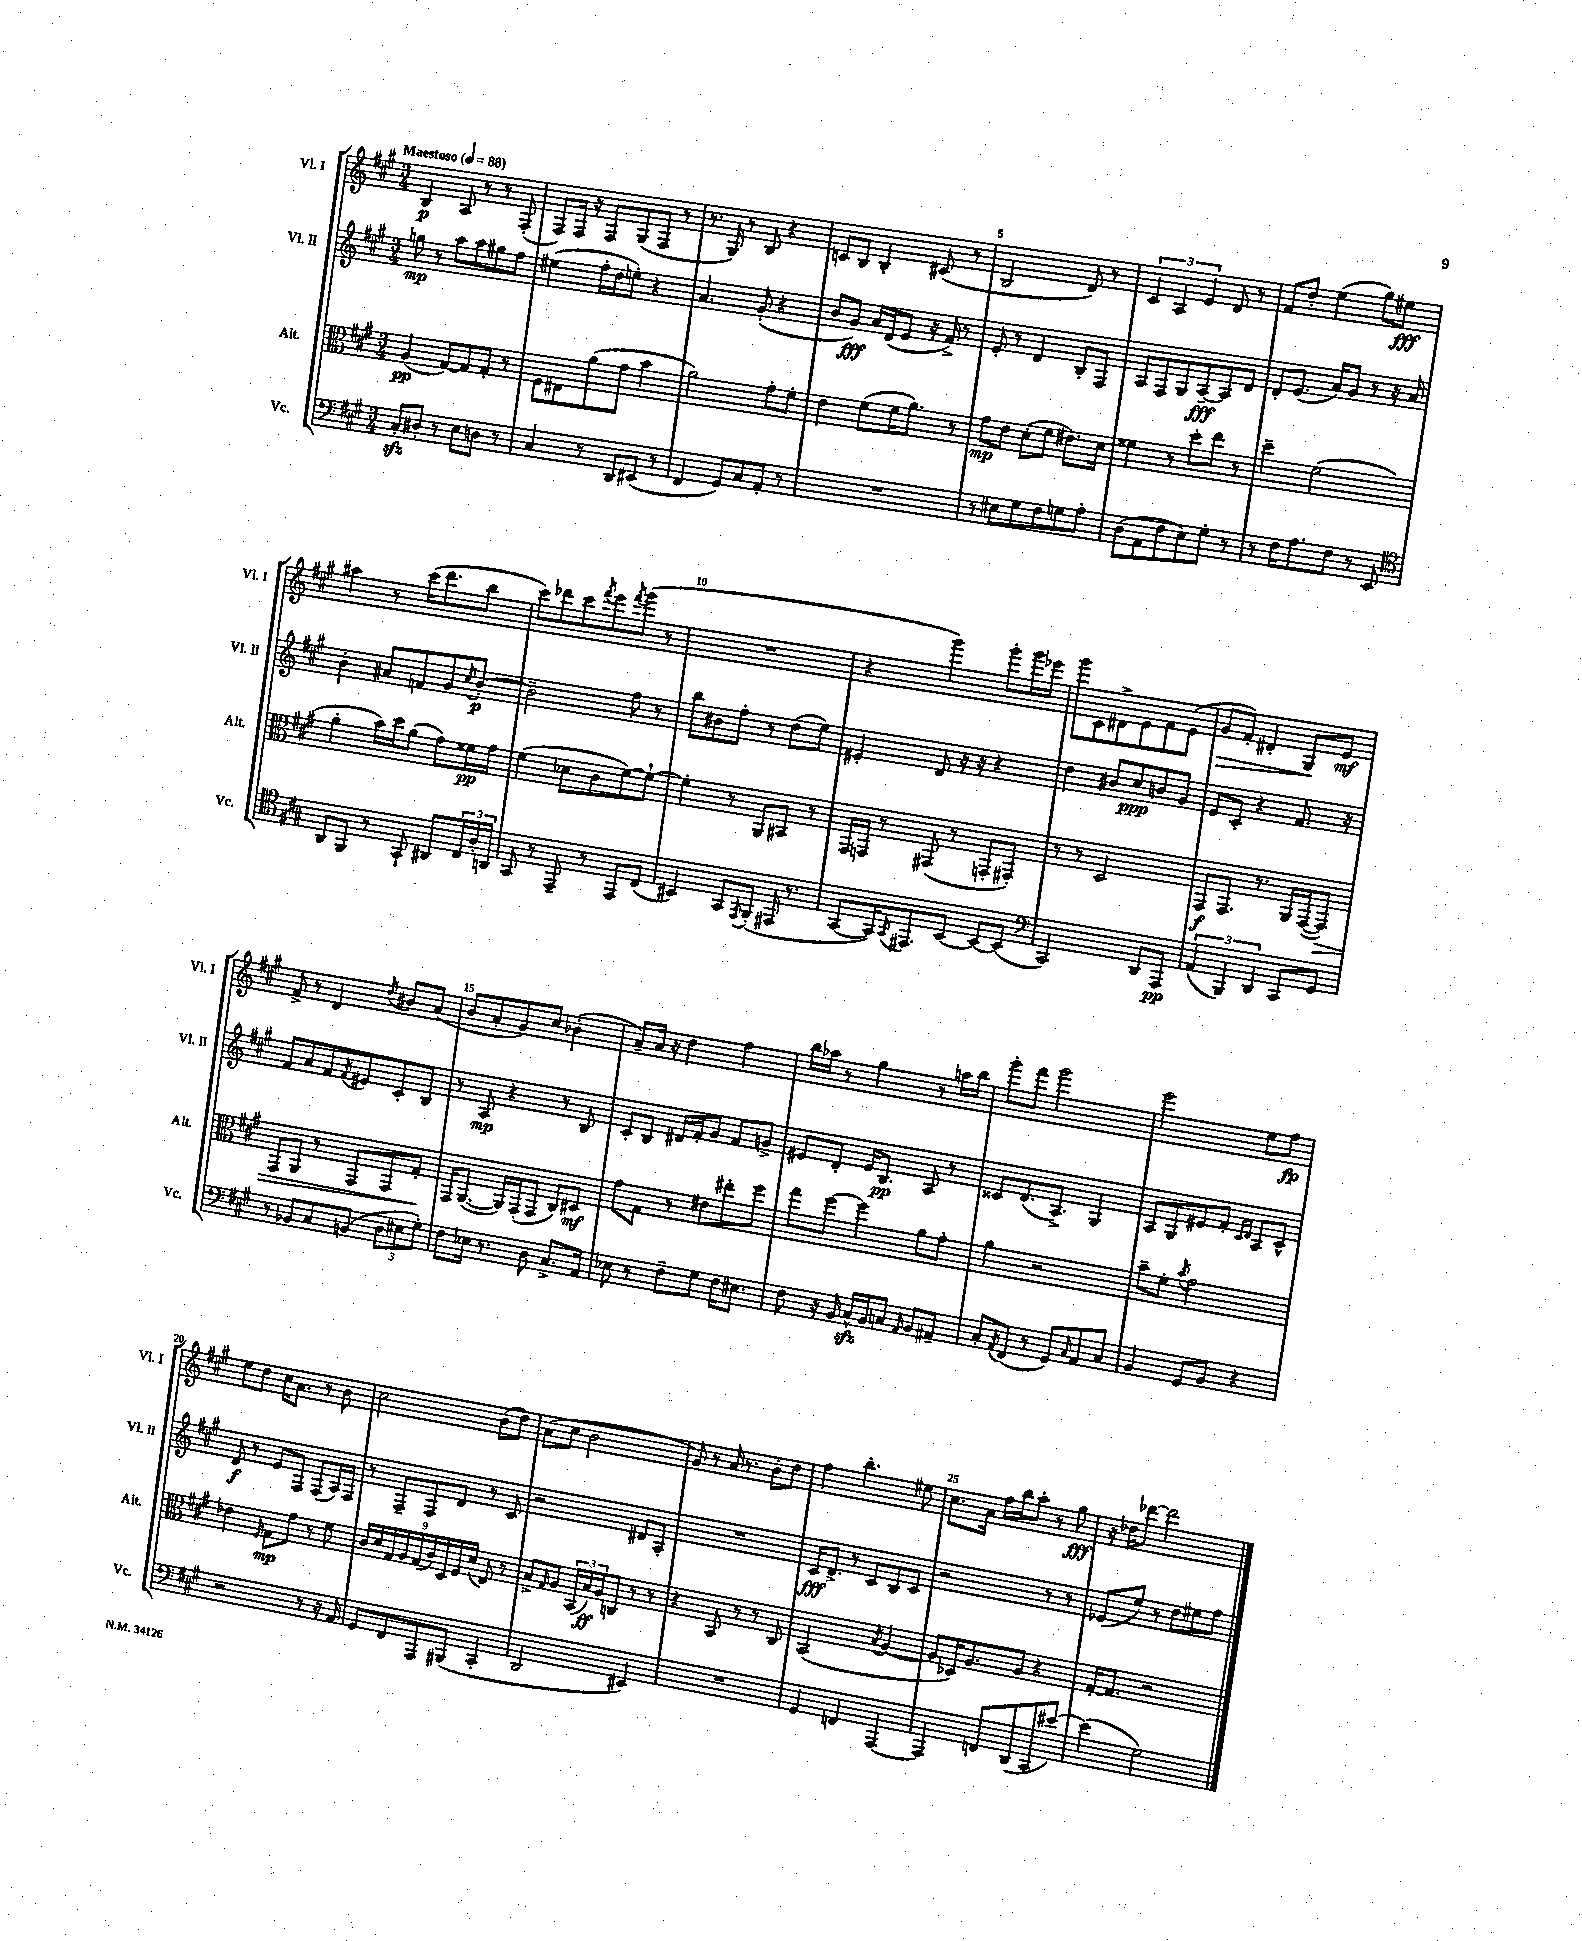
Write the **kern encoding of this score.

**kern	**kern	**kern	**kern
*staff4	*staff3	*staff2	*staff1
*clefF4	*clefC3	*clefG2	*clefG2
*k[f#c#g#]	*k[f#c#g#]	*k[f#c#g#]	*k[f#c#g#]
*M3/4	*M3/4	*M3/4	*M3/4
*MM88	*MM88	*MM88	*MM88
8C#'/L	(4A/	8gg\	4B/
8D#'/J	.	8r	.
8r	[8G#/L)	8aa\L	8A/
8E\L	8G#/]	8aa\	8r
8D\J	8G#'/J	8gg#\	8r
8r	8r	8ff#\J	(8F#'/
=	=	=	=
4C#/	8F#\L	(4ee#\	8F#/L)
.	8E#\	.	16F#/Jk
.	.	.	16r
8r	(8a\	16ff#'\LL	8F#/L
.	.	16dd\J	.
8DD/L	8g#\J	8ee'\J)	(8G#/
(8EE#/J	4b\	4r	8F#/J
8r	.	.	8r
=	=	=	=
4FF#/	2a\)	4.a/	8.r
.	.	.	16G#/)
8GG#/L)	.	.	8r
8C#/	.	(8g#'/	8B/
8AA'/J	8g#'\L	4r	4r
8r	8f#'\J	.	.
=	=	=	=
2.r	4e\	8b/L	8c/L
.	.	8g#/J)	8B/J
.	(8f#\L	16a/LL	4B'/
.	.	(16d/J	.
.	16f#\K	8e/J	.
.	8.a\J)	.	.
.	.	16r	(8c#/
.	.	16f#^/)	.
.	8r	8r	8r
=	=	=	=
8r	8g#\L	8e'/	2B/
8E#\L	8e\J	8r	.
8G#\	(8d'\L	4d/	.
8F#\	8f#\J	.	.
8G\	8.e#\L)	8B'/L	8d/)
8A'\J	.	8F#/J	8r
.	16d\Jk	.	.
=	=	=	=
(8D\L	4f##\	8A/L	6c#/
8AA\	.	8F#/	.
.	.	.	6A/
8F#\	8r	8G#/	.
.	.	.	6e/
8E\)	8dd'\L	[8A~/	.
8G#'\J	8ee\J	8A/]	8d/
8r	8r	8d/J	8r
=	=	=	=
8r	4dd~\	8d'/L	8f#/L
16F#\LK	.	(8.e/J	8dd'/J
8.A\	.	.	.
.	(2f#\	.	(4ee\
.	.	16a/LK)	.
8F#\J	.	8g#/J	.
8r	.	8r	8gg#\L)
8EE/	.	16r	8ee#\J
.	.	16a/	.
=	=	=	=
*clefC4	*	*	*
8AA/L	4a'\	4b'\	4aa#\
8FF#/J	.	.	.
8r	16b\LL)	8a#/L	8r
.	16dd\J	.	.
8GG#`/	(8a\J	8f/	(16ccc#\LK
.	.	.	8.ddd\
8AA#/L	8g#\L)	8g#/	.
.	.	8qcc#/	.
24C#/L	16f##\L	[8b'/J	8bb\J
24A'/	.	.	.
.	16g#\JJ	.	.
24AA/JJ	.	.	.
=	=	=	=
8GG#/	(4f#\	2b~\]	8ccc#\L)
8r	.	.	8ddd-\
8EE~/	8d-\L	.	8ccc#\
.	.	.	8qfff#/
8r	8c#\	.	8eee\
.	.	.	8qfff#/
8EE/L	[8f#\)	8ff#\	(8ggg#\J
(8C#/J	8f#`\_J	8r	8r
=	=	=	=
4BB#/)	4f#'\]	8bb\L	2.r
.	.	8b#\	.
8GG#/L	8r	8ff#'\J	.
8qEE/	.	.	.
(8FF#'/J	8AA/L	8r	.
16EE#/	8BB#/J	(8dd\L	.
8.r	.	.	.
.	8r	8ee\J)	.
=	=	=	=
[8GG#/L	16GG#/LL	4e#'/	4r
.	16GG/JJ	.	.
16GG#/]K)	8r	.	.
8qGG#/	.	.	.
8.EE#/	.	.	.
.	(8GG#/	8d/	4ggg#\)
[8BB/J	8r	16r	.
.	.	16r	.
8BB/_L	8GG'/L	4r	8ggg#'\L
(8BB/]J	8GG#'/J)	.	16ggg#\L
.	.	.	16eee-\JJ
=	=	=	=
*clefF4	*	*	*
2CC#/)	8r	4dd\	8ggg#\L
.	8r	.	8c#\
.	2D/	8b#/L	8d#^\
.	.	8cc#/	8e\
8DD/L	.	8b/	8f#\
8AAA/J	.	8g#/J	(8e\J
=	=	=	=
(6AA/	8GG#/L	8e/L	8g#/L
.	8.GG#/J	8c#'/J	8f#'/J)
6BBB/)	.	.	.
.	.	4r	4d#'/
.	8.r	.	.
6DD/	.	.	.
8CC#/L	16AA/LL	8.f#/	8G#/L
.	([16GG#/J	.	.
8GG#/J	8GG#/]J)	.	8e/J
.	.	16r	.
=	=	=	=
8r	8GG#/L	8f#/L	8f#^/
8BB-/L	8AA/J	8a/	8r
8C#/	8r	8f#/	4d/
.	.	8qf#/	.
(8BB/J	8GG#/L	8e#/	.
.	.	.	8qdd/
12D\L	8GG#/	8c#'/	8b#/L
12E#\	.	.	.
.	8G#'/J	8B/J	(8a/J
12G#'\J)	.	.	.
=	=	=	=
8F#\L	16GG#/LK	8r	8b/L
.	([8.AA/J	.	.
16E-\Jk	.	8A/	8a'/
8.r	.	.	.
.	16AA/]LL)	4r	8g#/)
.	(16GG#'/J	.	.
8D\	8GG#/J	.	8cc#/J
8.C#^/L	8C#/L)	8r	(4b-'\
.	8D#/J	8B/	.
16AA/Jk	.	.	.
=	=	=	=
8E-\	8g#\L	8c#'/L	8a~/L)
8r	8G#\J	8B/J	16a/Jk
.	.	.	16r
8F#~\L	8r	16d#/LL	4dd\
.	.	16f#'/J	.
8G#\J	8e#\L	8g#/J	.
16F#\LK	8ee#'\	8f#/L	4ff#\
8.E#\J	.	.	.
.	8ff#\J	8g^/J	.
=	=	=	=
8F#\	8gg#\L	8e#/L	16bb\LL
.	.	.	16aa-\JJ
16r	[8ff#\J	8d'/J	8r
16BB/	.	.	.
16C#^^/LL	4ff#\]	16e#/LK	4gg#\
16BB/J	.	8.B/J	.
8C/J	.	.	.
16qqAA/	.	.	.
8BB/L	8a\L	8A/	8r
8AA#~/J	8g#'\J	8r	16aa\LL
.	.	.	16bb\JJ
=	=	=	=
8C#'/L	4a\	8c##/L	8ggg#'\L
8qAA/	.	.	.
(8FF#/J	.	(8.d/	8fff#\J
8r	2r	.	2ggg#\
.	.	8.A^/J)	.
8GG#/L)	.	.	.
16qqC#/	.	.	.
8AA/	.	4G#/	.
8C#/J	.	.	.
=	=	=	=
4BB/	8b~\L	8A/L	2eee\
.	8f#'\J	8G#/	.
.	8qb/	.	.
8GG#/L	2g#\	8e#/	.
8BB/J	.	8f#'/J	.
.	.	16qqc#/LL	.
.	.	16qqd/JJ	.
4r	.	8A/L	8ee\L
.	.	8c#^^/J	8ff#\J
=	=	=	=
2r	4e-\	8d/	8ee\L
.	.	8r	8dd\J
.	16qqF#/	.	.
.	8G#\L	8e/L	16cc#\LK
.	.	.	8.a\J
.	8g#\J	8F#/J	.
8r	8r	(8F#/L	8r
16r	8f#\	16A/L)	8b\
16AA/	.	16F#/JJ	.
=	=	=	=
8GG#/L	18c#/LL	8r	2cc#\
.	18d/	.	.
.	18G#/	.	.
8FF#/	.	8F#~/L	.
.	18A/	.	.
.	(18G#/	.	.
8AAA/	.	8F#/	.
.	18c#/)	.	.
.	18D/	.	.
(8BBB#/J	.	8d/J	.
.	18F#/	.	.
.	(18d/JJ	.	.
4CC#'/	8E/)	8r	(8b\L
.	8r	8c#/	8dd\J)
=	=	=	=
2DD/	8B^/L	2r	(8a\L
.	16qqG#/	.	.
.	8A/J	.	8cc#\J
.	(24BB/LL	.	2b\
.	24B/)	.	.
.	24A/J	.	.
.	8C/J	.	.
4EE#/)	8r	8d#/L	.
.	8r	8A'/J	.
=	=	=	=
2.r	4r	2.r	8g#/)
.	.	.	8r
.	8BB/	.	16a/
.	.	.	8.r
.	8r	.	.
.	8r	.	8b'\L
.	8C#/	.	8dd\J
=	=	=	=
4GG#/	(2BB/	16c#/LK	4ff#\
.	.	8.d^/J	.
4FF/	.	8r	4.bb'\
.	.	8c#/L	.
.	8qB/	.	.
[4AAA/	[4A/	8B/	.
.	.	8c#/J	8ee#\
=	=	=	=
4AAA/]	8A/]L	2r	8.cc#\L
.	16D-/K)	.	.
.	8.A/	.	16a\Jk
8FF/L	.	.	16ff#\LL
.	.	.	16bb\J
(8DD/	8A/J	.	8aa'\J
8CC#/	4r	8r	8r
[8e#/J)	.	8r	8gg#\
=	=	=	=
(4e#\]	[16G#'/LK	(8e-/L	16r
.	8.G#/]J	.	16dd-\LK
.	.	8ee/J)	[8ddd-\J
2G#\)	2r	8r	2ddd-\]
.	.	8dd\L	.
.	.	8ee#\	.
.	.	8ff#\J	.
==	==	==	==
*-	*-	*-	*-
